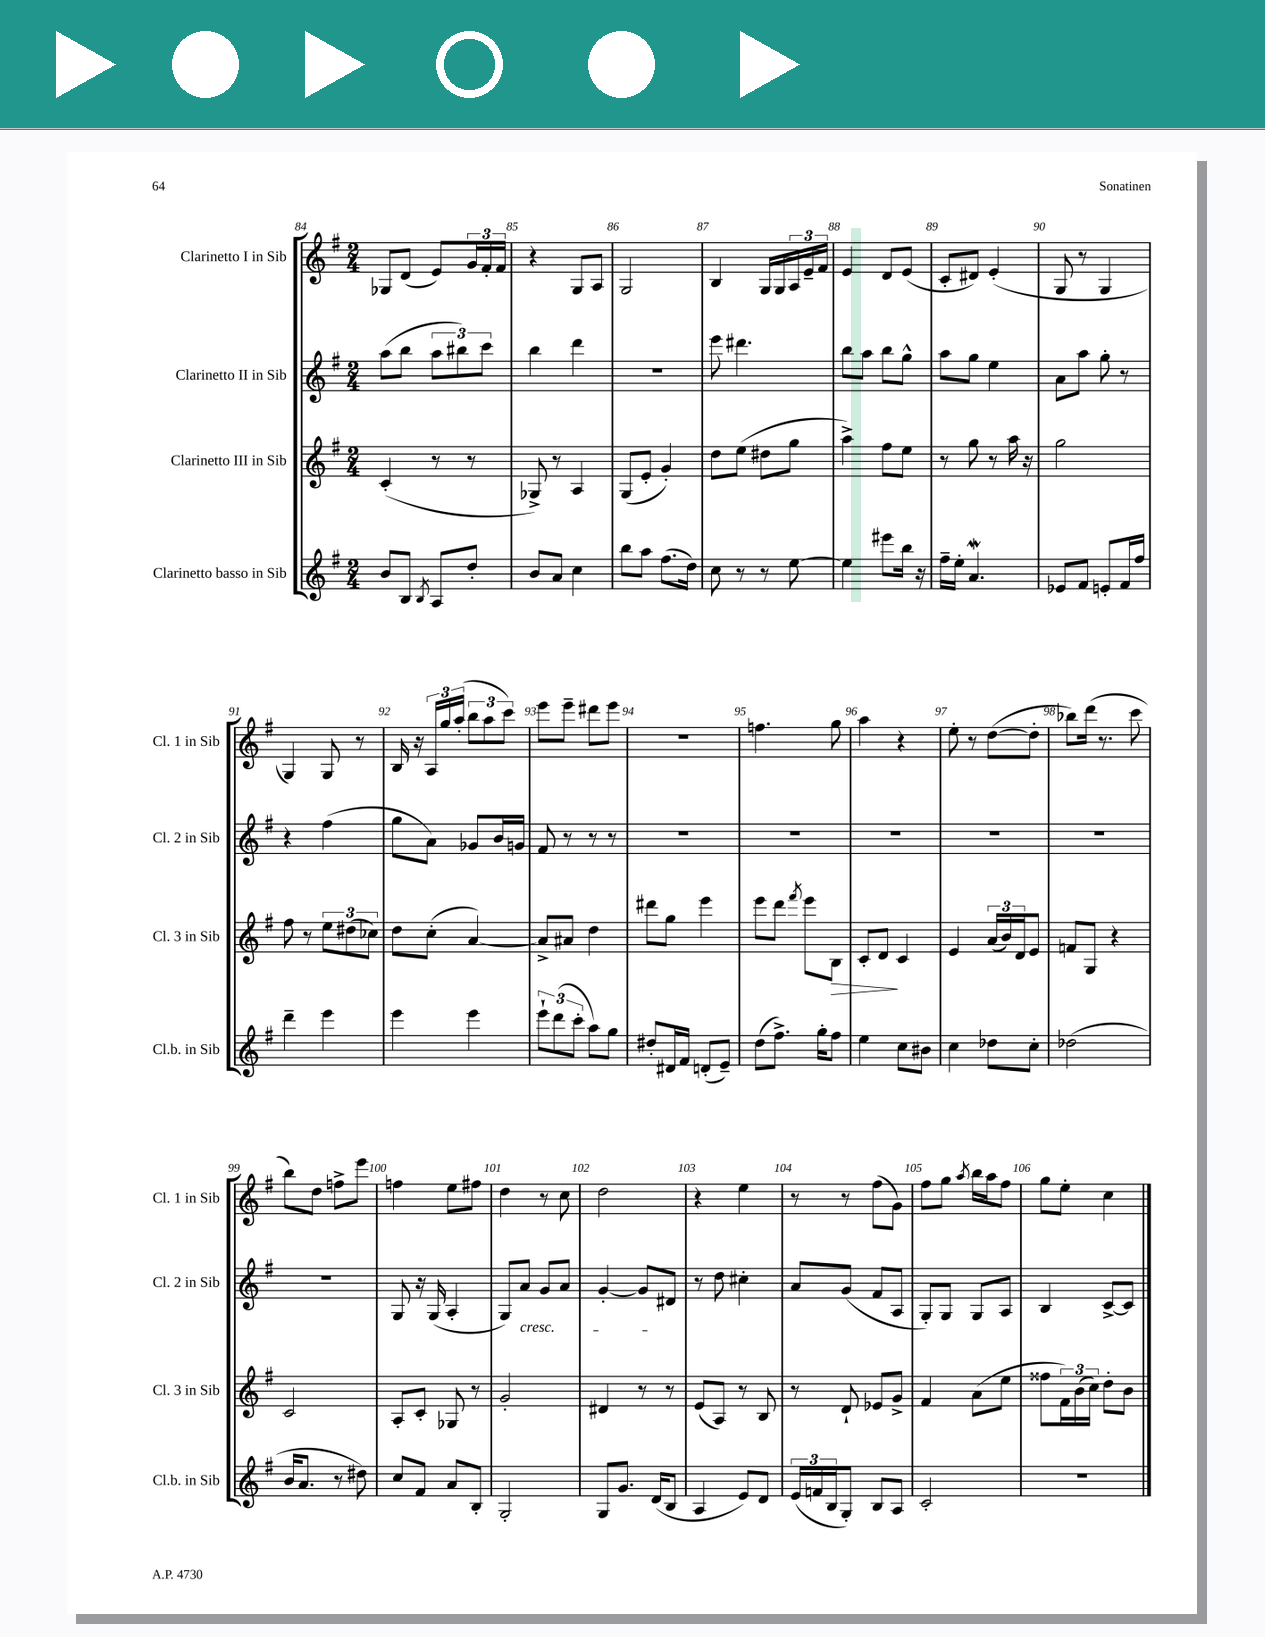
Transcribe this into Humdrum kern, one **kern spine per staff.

**kern	**kern	**dynam	**kern	**kern
*part4	*part3	*part3	*part2	*part1
*staff4	*staff3	*staff3	*staff2	*staff1
*I"Clarinetto basso in Sib	*I"Clarinetto III in Sib	*	*I"Clarinetto II in Sib	*I"Clarinetto I in Sib
*I'Cl.b. in Sib	*I'Cl. 3 in Sib	*	*I'Cl. 2 in Sib	*I'Cl. 1 in Sib
*clefG2	*clefG2	*	*clefG2	*clefG2
*k[f#]	*k[f#]	*	*k[f#]	*k[f#]
*M2/4	*M2/4	*	*M2/4	*M2/4
=84	=84	=84	=84	=84
8b/L	(4c'/	.	(8aa\L	8G-X/L
8B/J	.	.	8bb\J	(8d/J
8qB/	.	.	.	.
8A/L	8r	.	12aa\L	8e/L)
.	.	.	12bb#X\)	.
8dd'/J	8r	.	.	24g/L
.	.	.	12ccc\J	24f#'/
.	.	.	.	24f#/JJ
=85	=85	=85	=85	=85
8b/L	8G-X^/)	.	4bb\	4r
8a/J	8r	.	.	.
4cc\	4A/	.	4ddd\	8G/L
.	.	.	.	8A/J
=86	=86	=86	=86	=86
8bb\L	(8G/L	.	2r	2G/
8aa\J	8e'/J	.	.	.
(8.ff#\L	4g'/)	.	.	.
16dd\Jk)	.	.	.	.
=87	=87	=87	=87	=87
8cc\	8dd\L	.	8eee\	4B/
8r	(8ee\J	.	4.ddd#X\	.
8r	8dd#X\L	.	.	16G/LL
.	.	.	.	16G/
[8ee\	8gg\J	.	.	24A/
.	.	.	.	24e~/
.	.	.	.	24f#/JJ
=88	=88	=88	=88	=88
4ee\]	4aa^\)	.	8bb\L	4e/
.	.	.	8aa\J	.
8eee#X\L	8ff#\L	.	8bb\L	8d/L
16bb\Jk	8ee\J	.	8gg^^\J	(8e/J
16r	.	.	.	.
=89	=89	=89	=89	=89
16ff#~\LL	8r	.	8aa\L	8c'/L
16ee'\JJ	.	.	.	.
4.aW/	8gg\	.	8gg\J	8d#X/J)
.	8r	.	4ee\	(4e'/
.	16aa\	.	.	.
.	16r	.	.	.
=90	=90	=90	=90	=90
8e-X/L	2gg\	.	8a\L	8G/
8f#/J	.	.	8aa\J	8r
8en'/L	.	.	8gg'\	4G/
16f#/L	.	.	8r	.
16ff#/JJ	.	.	.	.
!!LO:LB:g=z
=91	=91	=91	=91	=91
4ddd~\	8ff#\	.	4r	4G/)
.	8r	.	.	.
4eee\	12ee\L	.	(4ff#\	8G/
.	(12dd#X\	.	.	.
.	.	.	.	8r
.	12cc-X\J)	.	.	.
=92	=92	=92	=92	=92
4eee\	8dd\L	.	8gg\L	16B/
.	.	.	.	16r
.	(8cc'\J	.	8a\J)	24A/LL
.	.	.	.	24gg/
.	.	.	.	(24aa'/JJ
4eee\	[4a/)	.	8g-X/L	12bb\L
.	.	.	.	12aa\
.	.	.	16b/L	.
.	.	.	.	12ccc\J)
.	.	.	16gn/JJ	.
=93	=93	=93	=93	=93
12eee`\L	8a^/L]	.	8f#/	8eee\L
(12ddd\	.	.	.	.
.	8a#X/J	.	8r	8eee~\J
12ccc'\J	.	.	.	.
8aa\L)	4dd\	.	8r	8ddd#X\L
8gg\J	.	.	8r	8eee\J
=94	=94	=94	=94	=94
8dd#X'/L	8ddd#X\L	.	2r	2r
16d#X/L	8gg\J	.	.	.
16f#/JJ	.	.	.	.
(8dn'/L	4eee\	.	.	.
8e~/J)	.	.	.	.
=95	=95	=95	=95	=95
(8dd\L	8eee\L	.	2r	4.ffn\
8.ff#^\J)	8ddd\J	.	.	.
.	8qfff#/	.	.	.
.	8eee\L	.	.	.
16gg'\KL	.	.	.	.
!	!	!LO:HP:b	!	!
8ff#\J	8B\J	>	.	8gg\
=96	=96	=96	=96	=96
4ee\	8c'/L	.	2r	4aa\
.	8d/J	.	.	.
8cc\L	4c/	]	.	4r
8b#X\J	.	.	.	.
=97	=97	=97	=97	=97
4cc\	4e/	.	2r	8ee'\
.	.	.	.	8r
8dd-X\L	(24a/LL	.	.	([8dd\L
.	24b/)	.	.	.
.	24d/J	.	.	.
8cc'\J	8e/J	.	.	8dd'\J]
=98	=98	=98	=98	=98
(2dd-X\	8fn/L	.	2r	8bb-X\L)
.	8G/J	.	.	(16ddd\Jk
.	.	.	.	8.r
.	4r	.	.	.
.	.	.	.	8ccc\
!!LO:LB:g=z
=99	=99	=99	=99	=99
16b/KL	2c/	.	2r	8bb\L)
8.a/J	.	.	.	.
.	.	.	.	8dd\J
8r	.	.	.	8ffn^\L
8dd#X\)	.	.	.	8eee\J
=100	=100	=100	=100	=100
8cc/L	8A'/L	.	8G/	4ffn\
8f#/J	8c'/J	.	16r	.
.	.	.	(16G/	.
8a/L	8G-X/	.	4A'/	8ee\L
8B'/J	8r	.	.	8ff#X\J
=101	=101	=101	=101	=101
2G'/	2g'/	.	8G/L)	4dd\
!	!	!	!LO:TX:b:i:t=cresc.	!
.	.	.	8a/J	.
.	.	.	8g/L	8r
.	.	.	8a/J	8cc\
=102	=102	=102	=102	=102
8G/L	4d#X/	.	[4g'/	2dd\
8.g/J	.	.	.	.
.	8r	.	8g/L]	.
(16d/KL	.	.	.	.
8B/J	8r	.	8d#X/J	.
=103	=103	=103	=103	=103
4A/	(8e/L	.	8r	4r
.	8A/J)	.	8dd\	.
8e/L)	8r	.	4cc#X'\	4ee\
8d/J	8B/	.	.	.
=104	=104	=104	=104	=104
(24e/LL	8r	.	8a/L	8r
24fn/	.	.	.	.
24B/J	.	.	.	.
8G'/J)	8d`/	.	(8g/J	8r
8B/L	8e-X/L	.	8f#/L	(8ff#\L
8A/J	8g^/J	.	8A/J	8g\J)
=105	=105	=105	=105	=105
2c'/	4f#/	.	8G'/L)	8ff#\L
.	.	.	8G/J	8gg\J
.	.	.	.	8qaa/
.	(8a\L	.	8G/L	16bb\LL
.	.	.	.	16aa\J
.	8ee\J	.	8A/J	8ff#\J
=106	=106	=106	=106	=106
2r	8ff##X\L	.	4B/	8gg\L
.	24f#\L)	.	.	8ee'\J
.	(24b\	.	.	.
.	24cc\JJ)	.	.	.
.	8dd'\L	.	[8c^/L	4cc\
.	8b\J	.	8c/J]	.
==	==	==	==	==
*-	*-	*-	*-	*-
